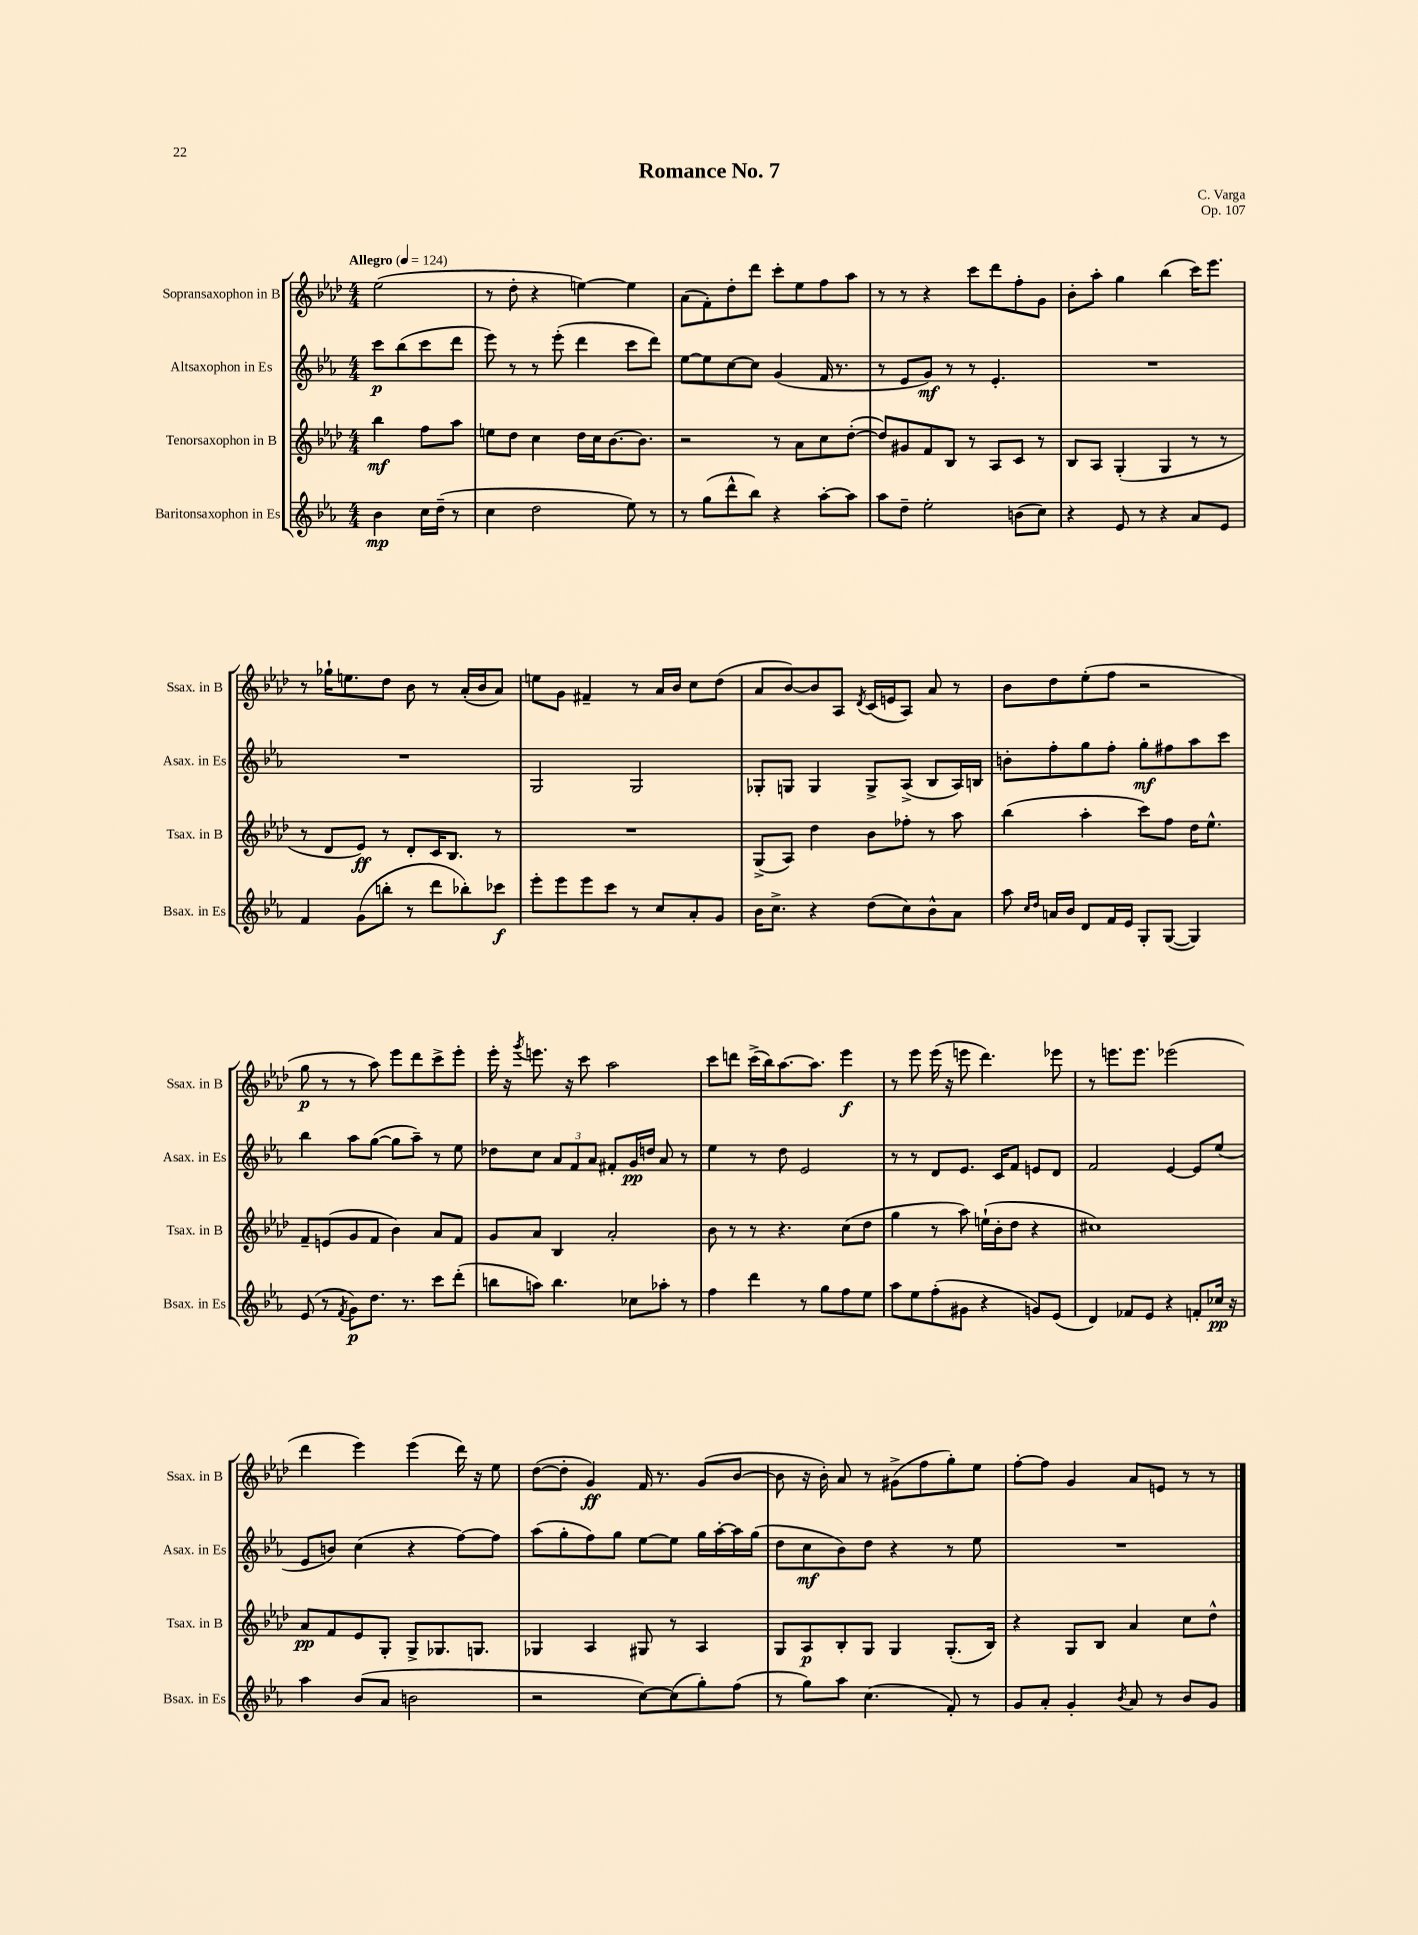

**kern	**kern	**kern	**kern
*staff4	*staff3	*staff2	*staff1
*clefG2	*clefG2	*clefG2	*clefG2
*k[b-e-a-]	*k[b-e-a-d-]	*k[b-e-a-]	*k[b-e-a-d-]
*M4/4	*M4/4	*M4/4	*M4/4
*MM124	*MM124	*MM124	*MM124
4b-	4bb-	8ccc	(2ee-
.	.	(8bb-	.
16cc	8ff	8ccc	.
(16dd~	.	.	.
8r	8aa-	8ddd	.
=	=	=	=
4cc	8ee	8eee-)	8r
.	8dd-	8r	8dd-'
2dd	4cc	8r	4r
.	.	(8eee-'	.
.	16dd-	4ddd	[4ee)
.	16cc	.	.
.	[8.b-	.	.
8ee-)	.	8ccc	4ee]
.	8.b-]	.	.
8r	.	8ddd)	.
=	=	=	=
8r	2r	[8ee-	(8a-
(8gg	.	8ee-]	8f')
8ddd^^	.	[8cc	8dd-'
8bb-)	.	8cc]	8ddd-
4r	8r	(4g	8ccc'
.	8a-	.	8ee-
[8aa-'	8cc	16f	8ff
.	.	8.r	.
8aa-]	([8dd-'	.	8aa-
=	=	=	=
8aa-	8dd-])	8r	8r
8dd~	8g#	8e-	8r
2ee-'	8f	8g)	4r
.	8B-	8r	.
.	8r	8r	8ccc
.	8A-	4.e-'	8ddd-
(8b	8c	.	8ff'
8cc)	8r	.	8g
=	=	=	=
4r	8B-	1r	8b-'
.	8A-	.	8aa-'
8e-	(4G'	.	4gg
8r	.	.	.
4r	4G	.	(4bb-
8a-	8r	.	16ccc)
.	.	.	8.eee-
8e-	8r	.	.
=	=	=	=
4f	8r	1r	8r
.	8d-	.	16gg-`
.	.	.	8.ee
(8g	8e-)	.	.
8bb'	8r	.	8dd-
8r	8d-'	.	8b-
8ddd	16c	.	8r
.	8.B-	.	.
8bb-')	.	.	(16a-'
.	.	.	16b-
8ccc-	8r	.	8a-)
=	=	=	=
8eee-'	1r	2G	8ee
8eee-	.	.	8g
8eee-	.	.	4f#~
8ccc	.	.	.
8r	.	2G	8r
8cc	.	.	16a-
.	.	.	16b-
8a-'	.	.	8cc
8g	.	.	(8dd-
=	=	=	=
16b-	(8G^	8G-'	8a-
8.cc^	.	.	.
.	8A-)	8G	[8b-)
4r	4dd-	4G	8b-]
.	.	.	8A-
.	.	.	8qd-
(8dd	8b-	8G^	(16c
.	.	.	16e
8cc)	8ff-'	(8A-^	8A-)
8b-^^	8r	8B-	8a-
8a-	8aa-	16A-)	8r
.	.	16B	.
=	=	=	=
8aa-	(4bb-	8b'	8b-
16qqcc	.	.	.
16qqdd	.	.	.
16a	.	8ff'	8dd-
16b-	.	.	.
8d	4aa-'	8gg	(8ee-'
16f	.	8ff'	8ff
16e-	.	.	.
8G'	8ccc)	8gg'	2r
([8G	8ff	8ff#	.
4G])	16dd-	8aa-	.
.	8.ee-^^	.	.
.	.	8ccc	.
=	=	=	=
(8e-	8f~	4bb-	8gg
8r	(8e	.	8r
8qf	.	.	.
8g)	8g	8aa-	8r
8.dd	8f	([8gg	8aa-)
.	4b-)	8gg]	8eee-
8.r	.	.	.
.	.	8aa-~)	8ddd-
8ccc	8a-	8r	8ccc^
(8ddd'	8f	8ee-	8eee-'
=	=	=	=
8bb	8g	8dd-	16eee-'
.	.	.	16r
.	.	.	8qggg
8aa)	8a-	8cc	8.eee
4.bb	4B-	12a-	.
.	.	.	16r
.	.	12f	.
.	.	.	8ccc
.	.	12a-	.
.	2a-'	8f#'	2aa-
8cc-	.	16g	.
.	.	16dd	.
8aa-'	.	8a-	.
8r	.	8r	.
=	=	=	=
4ff	8b-	4ee-	8ccc
.	8r	.	8ddd
4ddd	8r	8r	(16ccc^
.	.	.	16bb-)
.	4.r	8dd	[8.aa-
8r	.	2e-	.
.	.	.	8.aa-]
8gg	.	.	.
8ff	(8cc	.	4eee-
8ee-	8dd-	.	.
=	=	=	=
8aa-	4gg	8r	8r
8ee-	.	8r	8eee-
(8ff'	8r	8d	(16eee-
.	.	.	16r
8g#	8aa-)	8.e-	8eee
4r	(16ee`	.	4.ddd-)
.	16b-'	16c	.
.	8dd-	8f	.
8g)	4r	8e	.
(8e-	.	8d	8eee-
=	=	=	=
4d)	1cc#)	2f	8r
.	.	.	8.eee
8f-	.	.	.
.	.	.	8.eee
8e-	.	.	.
4r	.	[4e-	(2eee-
8f'	.	8e-]	.
16cc-	.	(8ee-	.
16r	.	.	.
=	=	=	=
4aa-	8a-	8e-	4ddd-
.	8f	8b)	.
(8b-	8e-	(4cc	4eee-)
8a-	8G'	.	.
2b	8G^	4r	(4eee-
.	8.G-	.	.
.	.	[8ff)	16ddd-)
.	8.G	.	16r
.	.	8ff]	8ee-
=	=	=	=
2r	4G-	(8aa-	([8dd-
.	.	8gg'	8dd-']
.	4A-	8ff)	4g)
.	.	8gg	.
[8cc)	8G#	[8ee-	16f
.	.	.	8.r
(8cc]	8r	8ee-]	.
8gg')	4A-	16gg	(8g
.	.	[16aa-'	.
(8ff	.	16aa-]	[8b-
.	.	(16gg	.
=	=	=	=
8r	8G	8dd	8b-]
8gg)	8A-	8cc	16r
.	.	.	16b-')
8aa-	8B-'	8b-)	8a-
(4.cc	8G	8dd	8r
.	4G	4r	(8g#^
.	.	.	8ff
8f')	(8.G'	8r	8gg')
8r	.	8ee-	8ee-
.	16B-)	.	.
=	=	=	=
8g	4r	1r	[8ff'
8a-'	.	.	8ff]
4g'	8G	.	4g
.	8B-	.	.
8qb-	.	.	.
8a-	4a-	.	8a-
8r	.	.	8e
8b-	8cc	.	8r
8g	8dd-^^	.	8r
==	==	==	==
*-	*-	*-	*-
